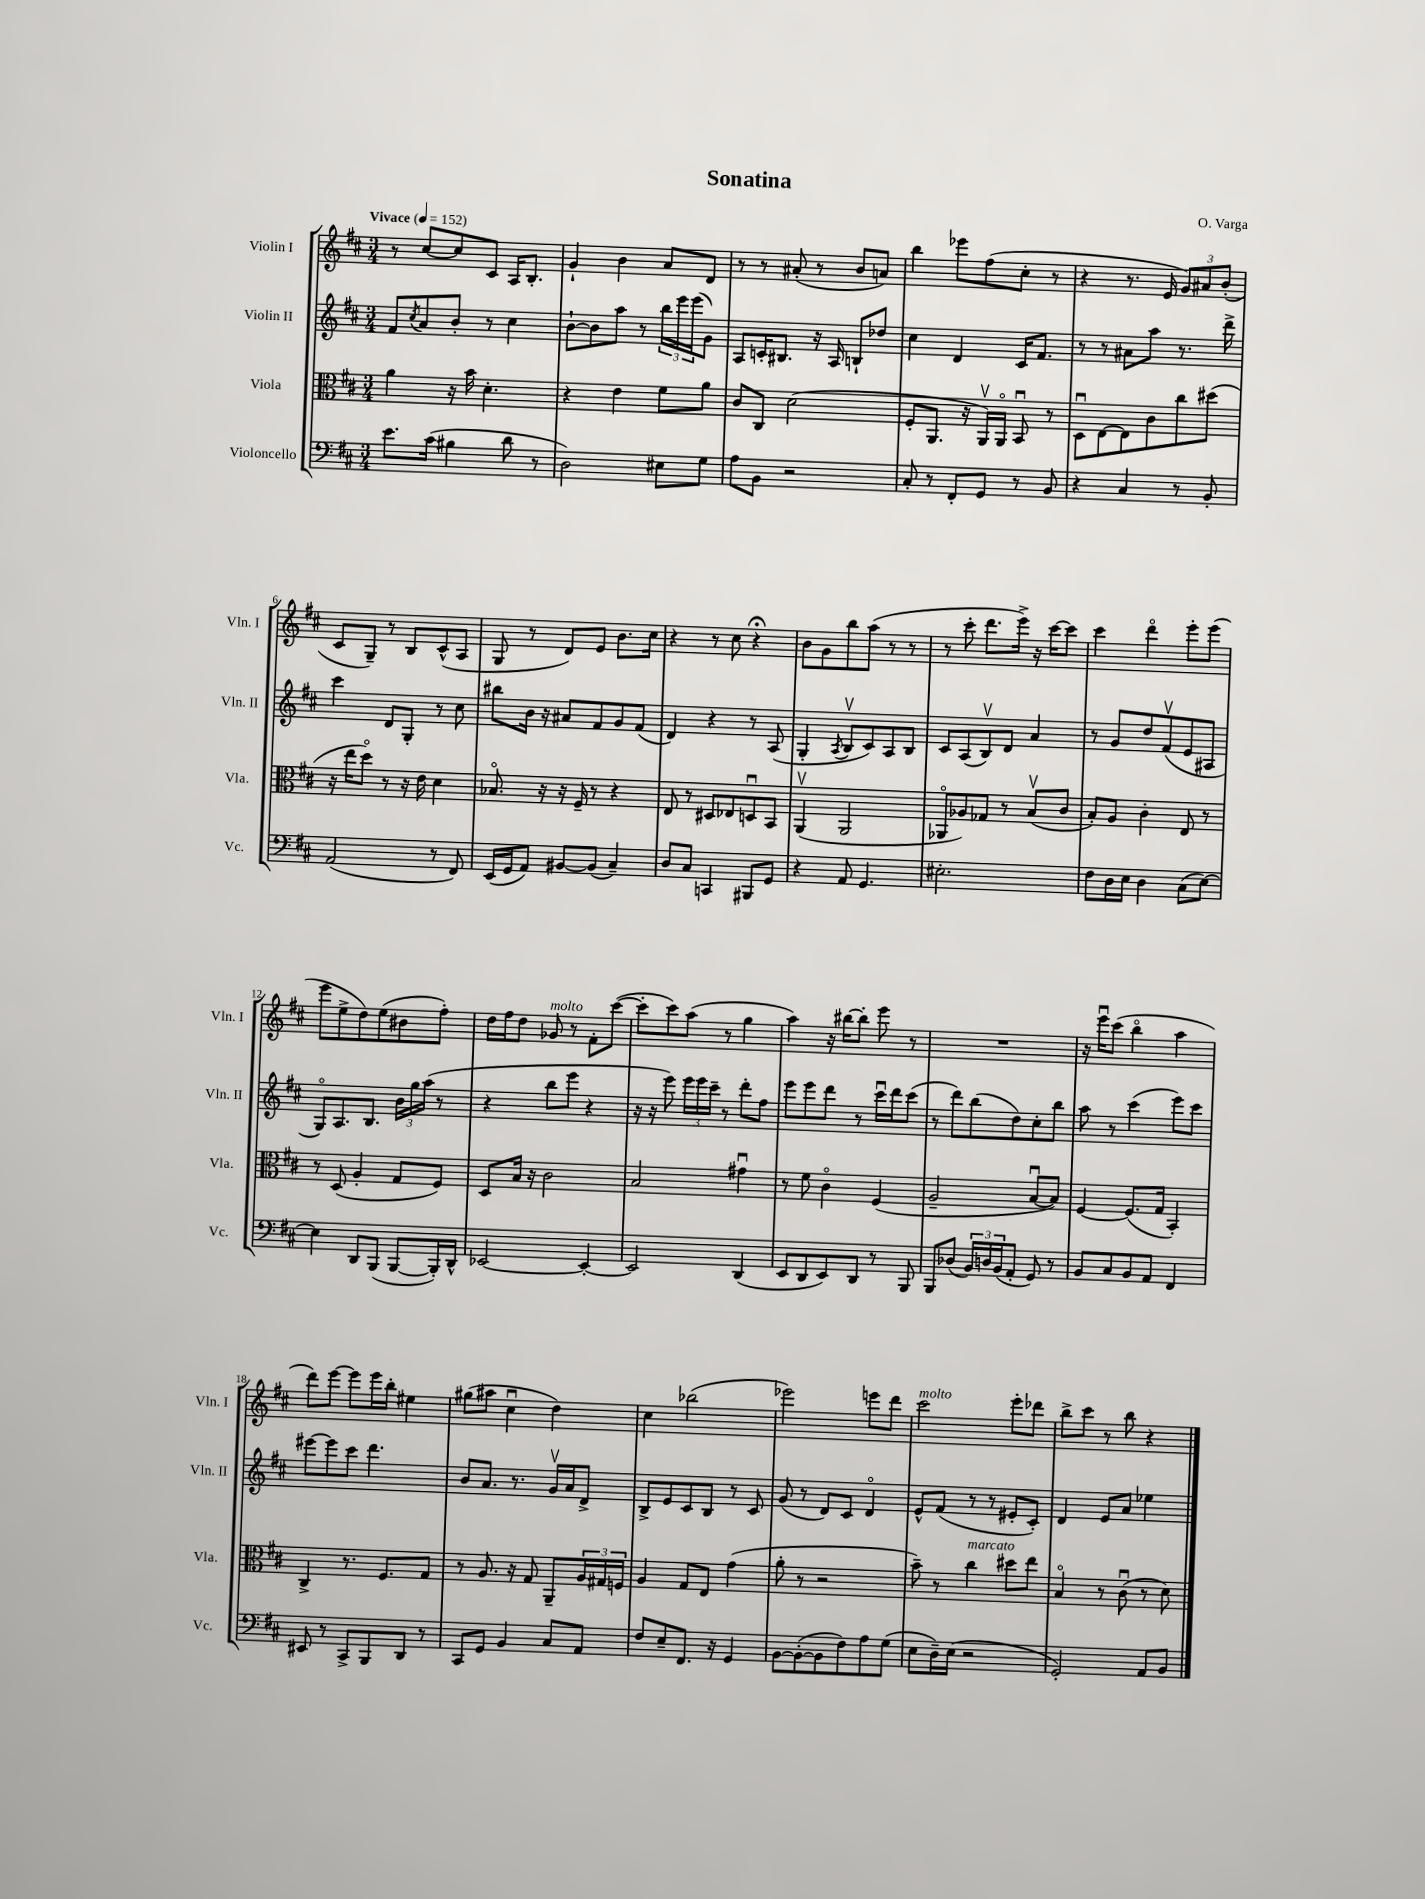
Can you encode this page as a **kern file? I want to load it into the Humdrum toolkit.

**kern	**kern	**kern	**kern
*staff4	*staff3	*staff2	*staff1
*clefF4	*clefC3	*clefG2	*clefG2
*k[f#c#]	*k[f#c#]	*k[f#c#]	*k[f#c#]
*M3/4	*M3/4	*M3/4	*M3/4
*MM152	*MM152	*MM152	*MM152
8.e\L	4a\	8f#/L	8r
.	.	8qcc#/	.
.	.	8a/	[8cc#/L
(16c#\Jk	.	.	.
4B#\	16r	8b'/J	8cc#/]
.	16b\	.	.
.	4.d'\	8r	8c#/J
8d\	.	4cc#\	16A/LK
.	.	.	8.B'/J
8r	.	.	.
=	=	=	=
2D\)	4r	[8b`\L	4g`/
.	.	8b\]	.
.	4e\	8aa\J	4b\
.	.	8r	.
8E#\L	8f#\L	24bb\LL	8a/L
.	.	24eee\	.
.	.	(24eee\J	.
8G\J	8a\J	8g\J)	8d/J
=	=	=	=
8A\L	8c#/L	8A/L	8r
8BB\J	8C#/J	16c'/K	8r
.	.	8.B#/J	.
2r	(2d\	.	(8a#'/
.	.	16r	8r
.	.	16A/	.
.	.	8B`/L	8b/L
.	.	8dd-/J	8a/J)
=	=	=	=
8C#'/	8F#'/L	4cc#\	4bb\
8r	8.AA/J	.	.
8FF#'/L	.	4d/	8eee-\L
.	16r	.	.
8GG/J	16AAv/LL)	.	(8ff#\
.	16AAo/JJ	.	.
8r	8BBu/	16c#/LK	8cc#'\J
.	.	8.f#/J	.
8BB/	8r	.	8r
=	=	=	=
4r	8Du\L	8r	4r
.	[8E\	8r	.
4C#/	8E\]	8a#\L	8.r
.	8c#\	8aa\J	.
.	.	.	16e/
8r	8cc#\	8.r	12g/L)
.	.	.	12a#/
8BB'/	(8dd#\J	.	.
.	.	.	(12b'/J
.	.	16ddd^\	.
=	=	=	=
(2AA/	16r	4ccc#\	8c#/L
.	16ee\LK	.	.
.	8ddo\J)	.	8G~/J)
.	8r	8d/L	8r
.	16r	8G'/J	8B/L
.	16e\	.	.
8r	4d\	8r	(8c#^^/
8FF#/)	.	8cc#\	8A/J
=	=	=	=
(16EE/LL	8.B-o/	8bb#\L	8G/
16GG/J	.	.	.
8AA/J)	.	16b\Jk	8r
.	16r	16r	.
[8BB#/L	16r	8a#/L	8d/L)
.	16F#~/	.	.
(8BB#/]J	8r	8f#/	8e/J
4C#~/)	4r	8g/	8.b\L
.	.	(8f#/J	.
.	.	.	16cc#\Jk
=	=	=	=
8D/L	8E/	4d/)	4r
8C#/J	8r	.	.
4CC/	8D#/L	4r	8r
.	8E-/	.	8cc#\
8BBB#/L	8Du/	8r	4r;
8GG/J	8BB/J	(8A/	.
=	=	=	=
4r	(4AAv/	4G'/	8b\L
.	.	.	8g\
.	.	8qA/	.
8AA/	2AA/	8Bv/L	8bb\
4.GG/	.	8c#/)	(8aa\J
.	.	8A/	8r
.	.	8B/J	8r
=	=	=	=
2.E#'\	8AA-o/L	8c#/L	8r
.	8A-/)	(8A/	8ccc#'\
.	8G-/J	8Bv/)	8.ddd\L
.	8r	8d/J	.
.	.	.	16eee^\Jk)
.	(8Bv/L	4a/	16r
.	.	.	[16ccc#\LK
.	8c#/J	.	8ccc#\]J
=	=	=	=
8F#\L	8B'/L)	8r	4ccc#\
16D\L	8A/J	8g/L	.
16E\JJ	.	.	.
4D\	4c#'\	8dd/	4dddo\
.	.	(8f#v/	.
(8C#\L	8E/	8e/	8eee'\L
[8E\J)	8r	8A#/J	(8eee\J
=	=	=	=
4E\]	8r	8Go/L)	8eee\L
.	(8D/	8.A/	8ee^\
8DD/L	4A'/	.	8dd\)
.	.	8.B/J	.
(8BBB/J	.	.	(8ee\
[8BBB/L	8G/L	24b\LL	8b#\
.	.	24gg\	.
.	.	(24aa\JJ	.
16BBB'/]L)	8F#/J)	8r	8ff#'\J)
16DD^^/JJ	.	.	.
=	=	=	=
[2EE-/	8D/L	4r	16dd\LL
.	.	.	16ff#\J
.	16B/Jk	.	8dd\J
.	16r	.	.
.	2c#\	8bb\L	8g-/
.	.	8eee\J	8r
4EE-'/_	.	4r	8f#'\L
.	.	.	([8ccc#\J
=	=	=	=
2EE-/]	2B/	16r	8ccc#'\]L
.	.	16r	.
.	.	8eee\)	8ccc#\)
.	.	24eee\LL	(8aa\J
.	.	24eee\	.
.	.	24ccc#~\JJ	.
.	.	8r	8r
(4DD/	4g#u\	8ddd'\L	4gg\
.	.	8ff#\J	.
=	=	=	=
8EE/L	8r	8eee\L	4aa\)
8DD/	8f#\	8eee\	.
8EE/)	4c#o\	8ddd\J	16r
.	.	.	[16bb#\LK
8DD/J	.	8r	8bb#'\]J
8r	(4F#/	16ccc#u\LL	8eee\
.	.	16ddd\J	.
8BBB/	.	(8ccc#\J	8r
=	=	=	=
8BBB/L	2A~/	8r	2.r
(8D-/J	.	8ddd\L)	.
24BB/LL)	.	(8bb\	.
24D/	.	.	.
(24BB/J	.	.	.
8AA'/J	.	8dd\)	.
8GG/)	[8Bu/L	8cc#'\	.
8r	8B/]J)	8bb\J	.
=	=	=	=
8BB/L	[4F#/	8aa\	16r
.	.	.	16eeeu\LK
8C#/	.	8r	(8ccc#\J
8BB/	(8.F#/]L	(4ccc#\	4bbo\
8AA/J	.	.	.
.	16G/Jk	.	.
4FF#/	4BB'/)	8eee\L)	4aa\
.	.	8ccc#\J	.
=	=	=	=
8EE#/	4C#^/	[8eee#\L	8ddd\L)
8r	.	8eee#\]	[8eee\J
8CC#^/L	8.r	8ccc#\J	8eee\]L
8BBB/	.	4.ddd\	16eee\L
.	8.F#/L	.	16bb'\JJ
8DD/J	.	.	4ee#\
8r	8G/J	.	.
=	=	=	=
8CC#/L	8r	8b/L	(8gg#\L
8GG/J	8.A/	8.a/J	8aa#\J
4BB/	.	.	4cc#u\
.	16r	8.r	.
.	8G/	.	.
8C#/L	8AA~/L	16gv/LL	4dd\)
.	.	16a/J	.
8AA/J	24A/L	8d^/J	.
.	24G#/	.	.
.	24F/JJ	.	.
=	=	=	=
8F#/L	4A/	8B^/L	4cc#\
8E~/	.	8e/	.
8.FF#/J	8G/L	8c#/	(2bb-\
.	8E/J	8B/J	.
16r	.	.	.
4GG/	(4g\	8r	.
.	.	8c#/	.
=	=	=	=
[8BB\L	8a'\	(8g/	2eee-\)
(8BB'\_	8r	8r	.
8BB\]	2r	8d/L)	.
8F#\)	.	8c#/J	.
8A\	.	4do/	8eee\L
(8G\J	.	.	8ddd\J
=	=	=	=
8E\L	8b~\)	8e^^/L	2ccc#\
16D~\L)	8r	(8f#/J	.
(16E\JJ	.	.	.
2r	4cc#\	8r	.
.	.	8r	.
.	8dd#\L	8e#'/L	8eee'\L
.	8ee\J	8c#'/J)	8ddd-\J
=	=	=	=
2GG'/)	4Bo/	4d/	8bb^\L
.	.	.	8ccc#\J
.	8r	8e/L	8r
.	(8c#u\	8a/J	8bb\
8AA/L	8r	4ee-\	4r
8BB/J	8d\)	.	.
==	==	==	==
*-	*-	*-	*-
